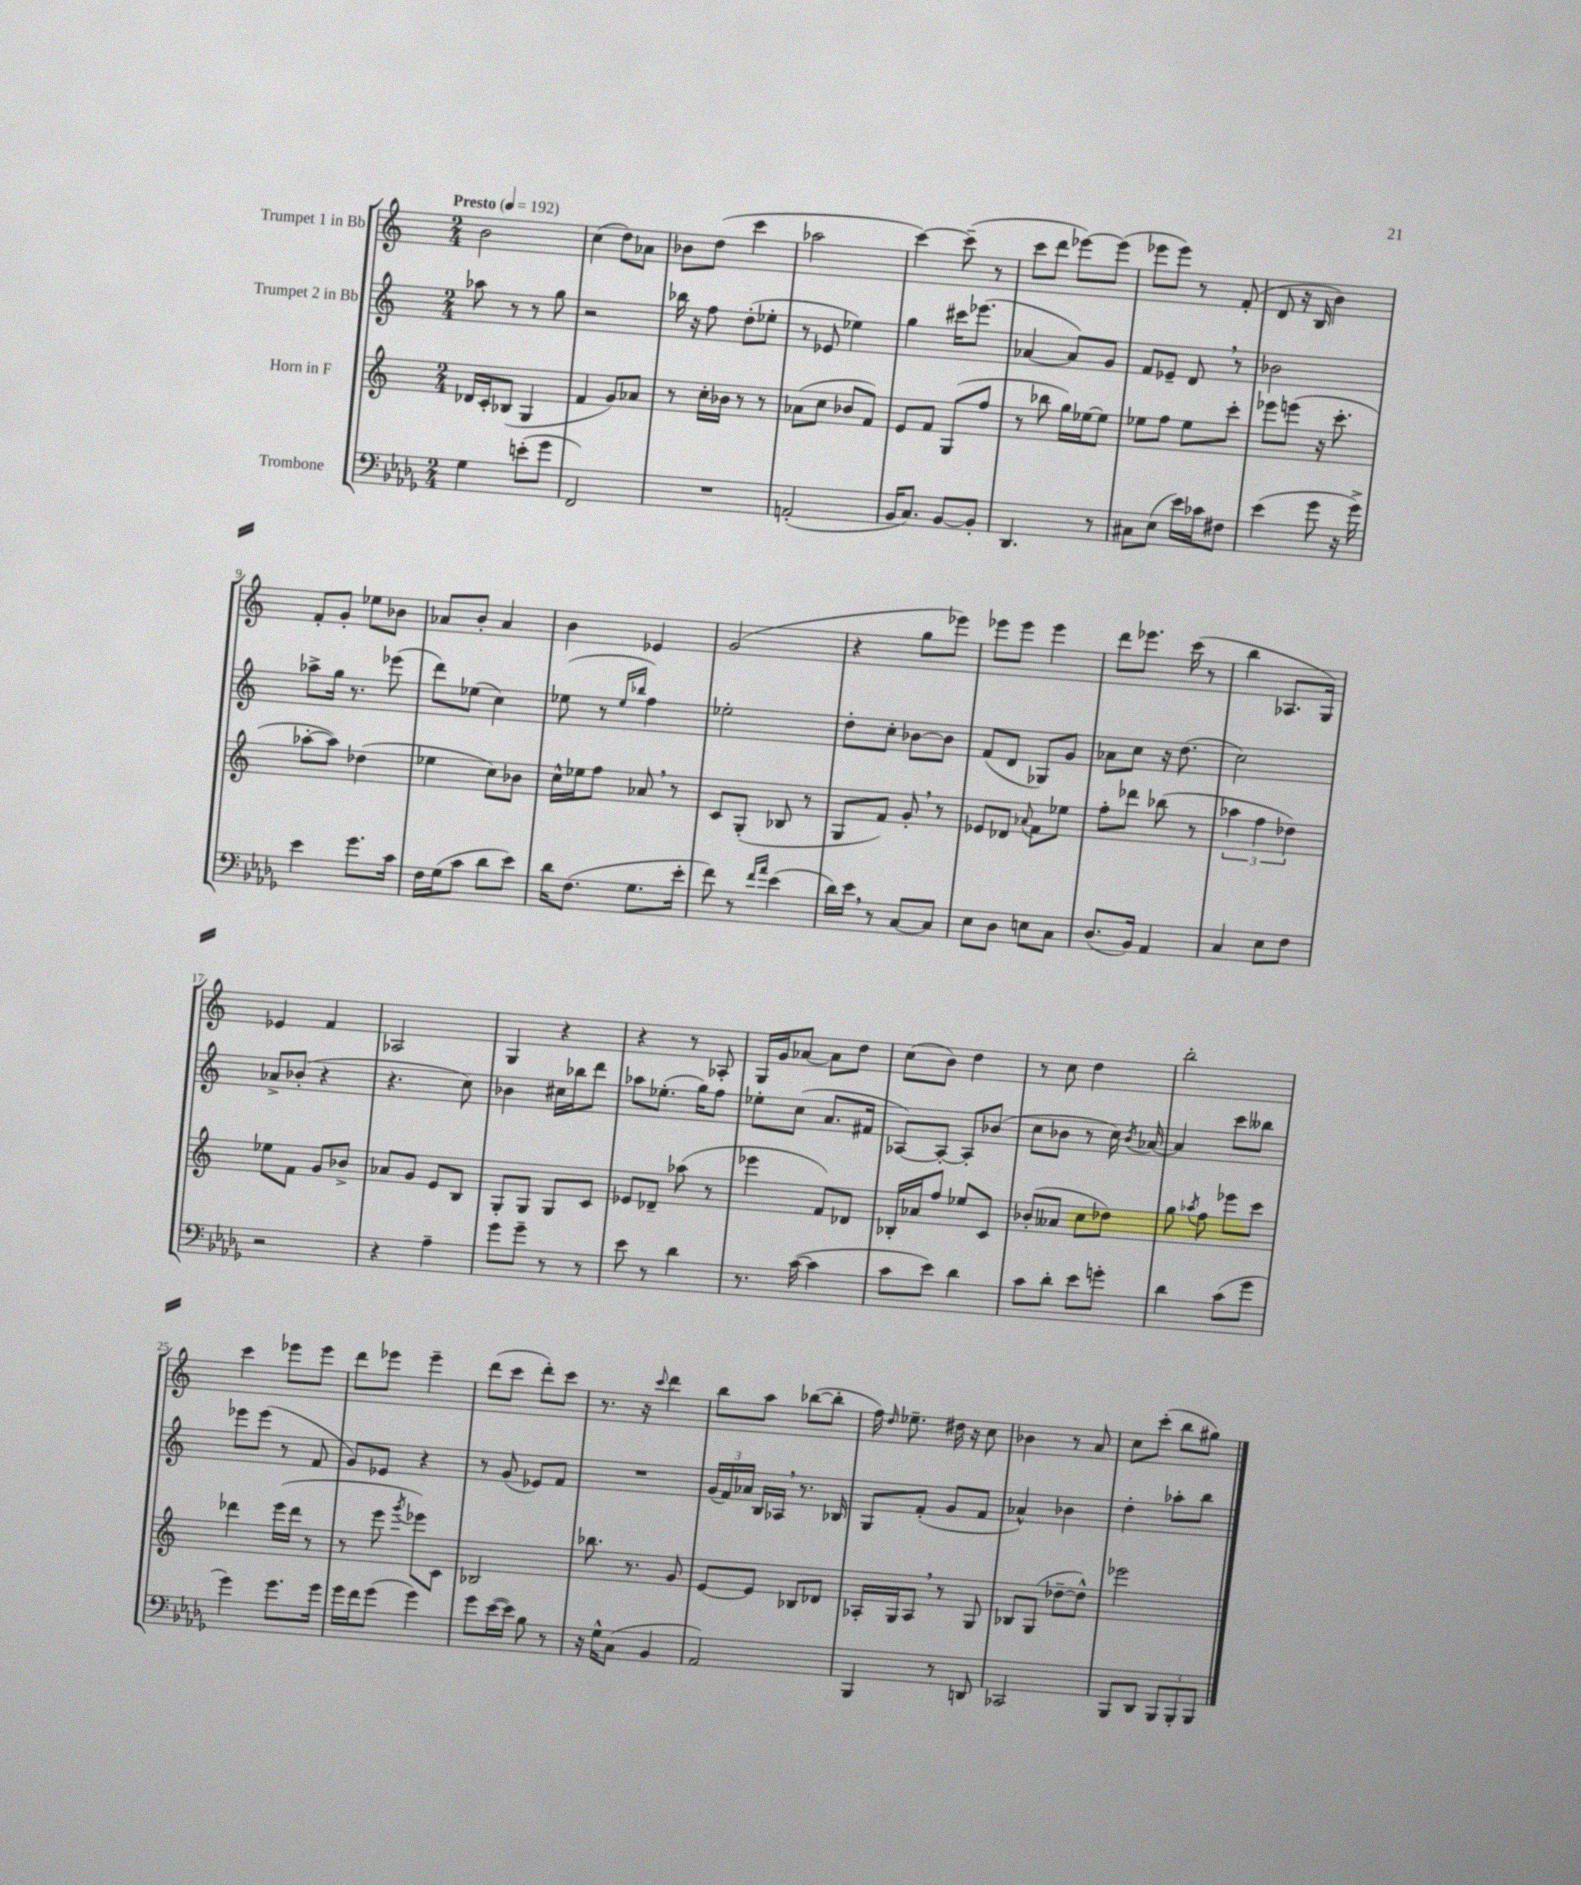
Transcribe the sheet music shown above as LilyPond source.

<<
\new StaffGroup <<
\new Staff = "s0" \with { instrumentName = "Trumpet 1 in Bb" } {
    \clef treble \key c \major \numericTimeSignature \time 2/4 \tempo "Presto" 4 = 192
    \autoBeamOff b'2 |
    c''4( d''8[) aes'8] |
    bes'8[ d''8]( c'''4 |
    aes''2 |
    c'''4~) c'''8--( r8 |
    c'''8[ d'''8] ees'''8[~) ees'''8]( |
    ees'''8[ ees'''8]) r8 f'8-.( |
    d'8 r16 b16 b'4) |
    f'8[-. g'8]-. ees''8[ bes'8] |
    aes'8[ b'8]-. aes'4 |
    b'4 ees'4 |
    g'2( |
    r4 g''8[ ees'''8]) |
    ees'''8[ ees'''8] ees'''4 |
    d'''8[ ees'''8.] c'''16( r8 |
    b''4 aes8.[ g16]) |
    ees'4 f'4 |
    aes2 |
    g4 r4 |
    r4 r8 aes8-. |
    g16[ g'16 aes'8]~ aes'8[ d''8] |
    c''8[( b'8]) d''4 |
    r8 c''8 d''4 |
    b''2-. |
    c'''4 ees'''8[ ees'''8] |
    d'''8[ ees'''8] ees'''4-- |
    d'''8[( c'''8] d'''8[-.) c'''8] |
    r8. r16 \appoggiatura { c'''8 } d'''4 |
    b''8[ a''8] bes''8[~( bes''8]-. |
    f''16) \grace { d''16 } ees''8.-- dis''16 r16 c''8 |
    bes'4 r8 a'8 |
    c''8[ c'''8]-.( b''8[ gis''8]) \bar "|." |
}
\new Staff = "s1" \with { instrumentName = "Trumpet 2 in Bb" } {
    \clef treble \key c \major \numericTimeSignature \time 2/4
    \autoBeamOff aes''8 r8 r8 g''8 |
    r2 |
    bes''16 r16 f''8 d''8[-.( ees''8]-. |
    r8 ees'8 ees''4) |
    g''4 cis'''16[ ees'''8.]( |
    aes'4~ aes'8[) g'8] |
    f'8[ ees'8]-- d'8 \breathe r8 |
    bes'2 |
    aes''8[-> g''16] r8. ees'''8( |
    d'''8[) ees''8]( c''4) |
    ees''8( r8 \grace { ees''16[ bes''16] } f''4) |
    ees''2-. |
    d''8[-. c''8]-. bes'8[~ bes'8] |
    f'8[( d'8] ges8[) g'8] |
    aes'8[ c''8] r16 d''8.( |
    c''2) |
    aes'8[-> bes'8]-.( r4 |
    r4. c''8) |
    bes'4 cis''16[ bes''16 d'''8] |
    aes''8[ ees''8.]-.( g''16[) f''8] |
    ees''8[-. c''8]( a'8.[ fis'16] |
    aes8[~) aes8]~-. aes8[-. bes'8]( |
    c''8[ bes'8] r8 c''16) \acciaccatura { bes'8 } aes'16~ |
    aes'4 c'''8[ beses''8] |
    ees'''8[ ees'''8]( r8 f'8 |
    g'8[) ees'8] r4 |
    r8 g'8( ees'8[) f'8] |
    R2 |
    \tuplet 3/2 { g'16[( f'16) aes'16] } b16[ aes16] \breathe r8. bes16 |
    g8[ f'8]-.( g'8[ f'8] |
    aes'4-^) bes'4 |
    d''4-. aes''8[-. b''8] \bar "|." |
}
\new Staff = "s2" \with { instrumentName = "Horn in F" } {
    \clef treble \key c \major \numericTimeSignature \time 2/4
    \autoBeamOff des'16[ c'16-. bes8]( g4 |
    f'4 g'8[) aes'8] |
    r8 c''16[-. bes'16] r8 r8 |
    aes'8[( c''8] bes'8[ f'8]) |
    e'8[ f'8] g8[( f''8] |
    r8 bes''8 g''16[) ees''16~ ees''8] |
    ees''8[ f''8] ees''8[ c'''8]-. |
    ees'''8[ e'''8]( r16 c'''8.-. |
    aes''8[~-. aes''8]) des''4( |
    ees''4 c''8[) bes'8] |
    c''16[-^ ees''16 f''8] aes'8 \breathe r8 |
    c'8[ g8]-.( bes8 r8 |
    g8[ f'8]) g'8-. \breathe r8 |
    ees'8[ des'8] \appoggiatura { aes'8 } f'8[ ees''8] |
    f''8[-. des'''8] bes''8( r8 |
    \tuplet 3/2 { aes''4 f''4 des''4) } |
    ees''8[ f'8] g'8[ bes'8]-> |
    aes'8[ g'8] e'8[ b8] |
    g8[-. g8] g8[ c'8] |
    ees'8[ des'8]-- aes''8( r8 |
    ees'''4 f'8[) des'8] |
    bes16[-. aes'16 f''8] ees''8[ c'8] |
    bes'8[-.( aeses'8] c''8[ des''8]) |
    g''8 \acciaccatura { aes''8 } f''8 ees'''8[ c'''8] |
    des'''4 e'''16[( des'''16] r8 |
    r8 e'''8 \acciaccatura { g'''8 } ees'''8[) c'8] |
    bes2 |
    bes''8. r8. g'8 |
    e'8[~ e'8] bes8[ des'8] |
    aes16[-. g16 aes8] \breathe r8 g8 |
    bes8[ g8]( des''8[~-- des''8]-^) |
    ees'''2 \bar "|." |
}
\new Staff = "s3" \with { instrumentName = "Trombone" } {
    \clef bass \key des \major \numericTimeSignature \time 2/4
    \autoBeamOff ges4 e'8[-.( ges'8] |
    f,2) |
    R2 |
    a,2-.( |
    bes,16[ c8.]) bes,8[~ bes,8]-. |
    des,4. r8 |
    cis8[ ees8]( ees'16[) ces'16 fis8] |
    ees'4( ges'8 r16 ges'16->) |
    ees'4 ges'8.[ c'16] |
    f16[ ges16( c'8] des'8[ ees'8]) |
    des'16[ f8.]( ges8.[ ees'16]-. |
    f'8) r8 \grace { f'16[ aes'16] } ees'4( |
    des'16[) ees'16] \breathe r8 c8[~ c8] |
    ees8[ des8] e8[ c8] |
    des8.[( bes,16]) aes,4 |
    c4 ees8[ f8] |
    r2 |
    r4 aes4-- |
    ges'8[ ges'8]-- r8 r8 |
    ees'8 r8 des'4 |
    r8. c'16~( c'4 |
    c'8[ ees'8]) des'4 |
    c'8[ des'8]-. ees'8[ g'8]-. |
    des'4 c'8[( ges'8] |
    ges'4) ges'8.[ ges'16] |
    ges'16[ f'16 ges'8]( ges'4) |
    ges'8[ ees'16~( ees'16]) bes8 r8 |
    r16 ges16[-^ c8]( bes,4 |
    aes,2) |
    bes,,4 r8 d,8 |
    ces,2 |
    bes,,8[ des,8] \tuplet 3/2 { bes,,8[ bes,,8-. bes,,8] } \bar "|." |
}
>>
>>
